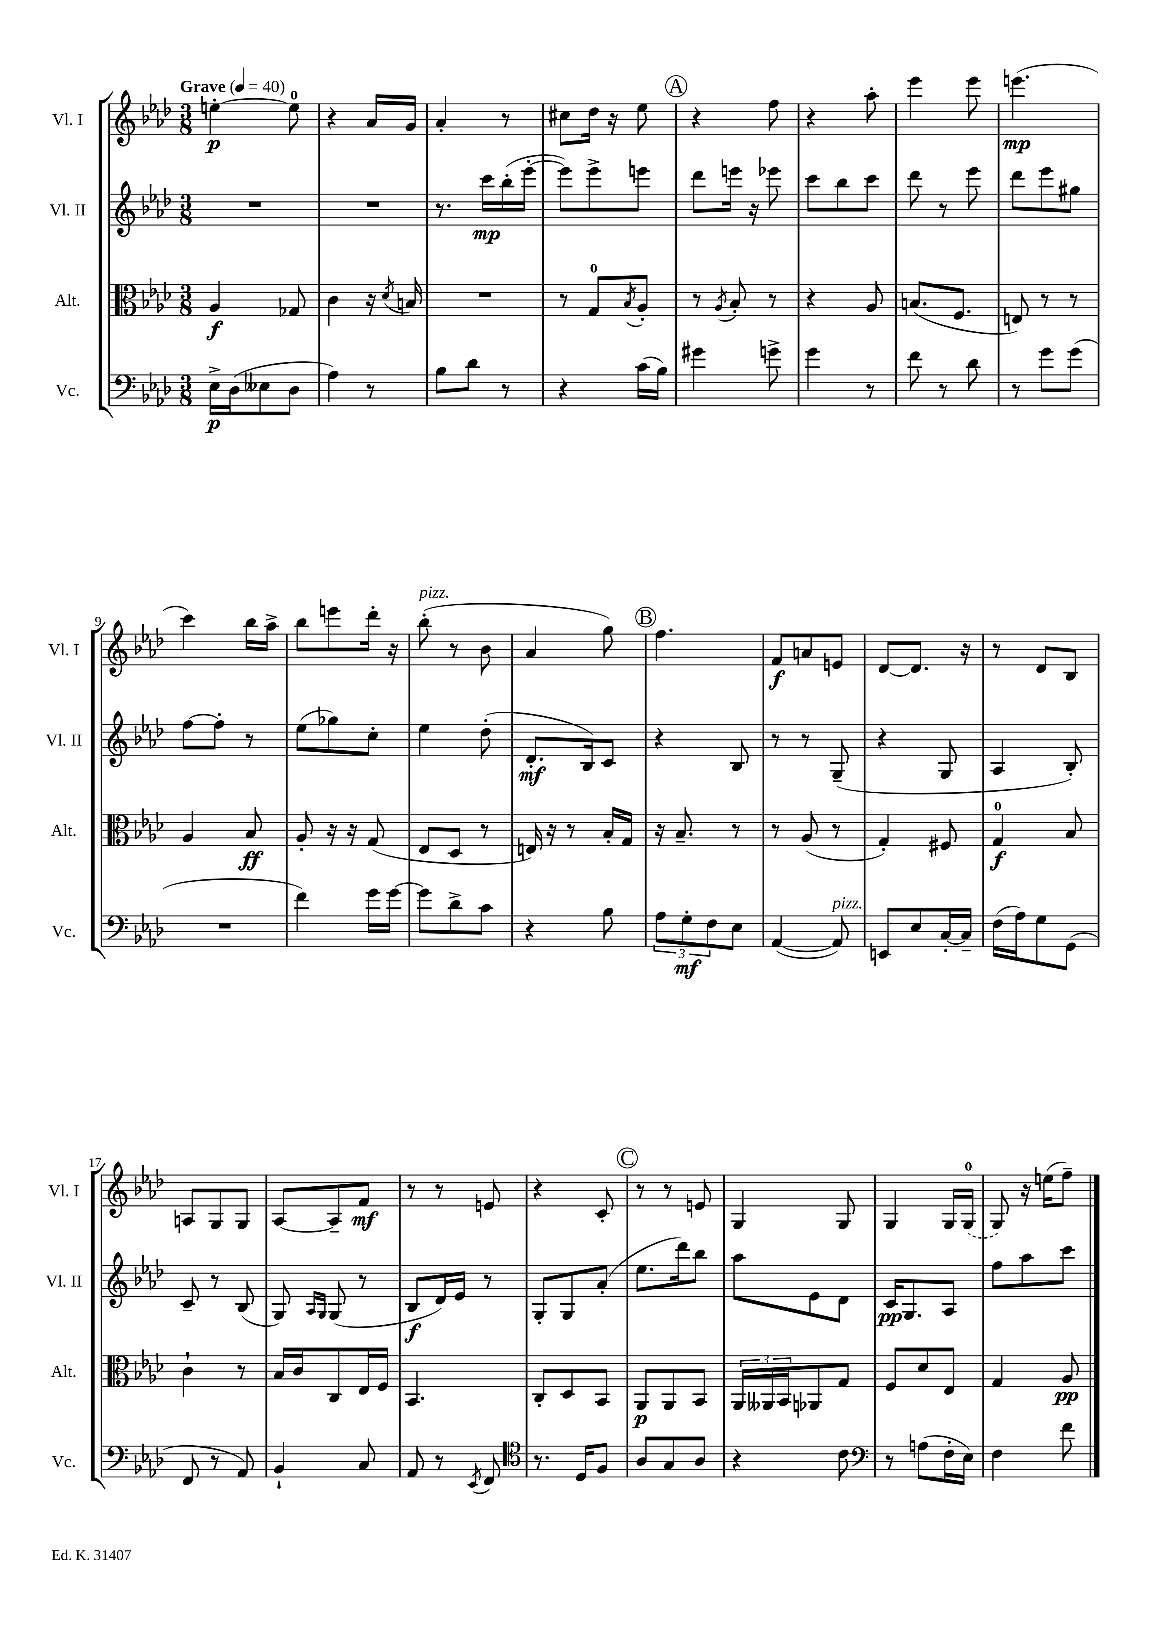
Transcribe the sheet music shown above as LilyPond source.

<<
\new StaffGroup <<
\new Staff = "s0" \with { instrumentName = "Vl. I" shortInstrumentName = "Vl. I" } {
    \clef treble \key aes \major \numericTimeSignature \time 3/8 \tempo "Grave" 4 = 40
    e''4~-.\p e''8-0 |
    r4 aes'16 g'16 |
    aes'4-. r8 |
    cis''8 des''16 r16 ees''8 |
    \mark \markup { \circle "A" } r4 f''8 |
    r4 aes''8-. |
    ees'''4 ees'''8 |
    e'''4.\mp( |
    c'''4) bes''16 aes''16-> |
    bes''8 e'''8 des'''16-. r16 |
    bes''8-.^\markup { \italic "pizz." }( r8 bes'8 |
    aes'4 g''8) |
    \mark \markup { \circle "B" } f''4. |
    f'8\f a'8 e'8 |
    des'8~ des'8. r16 |
    r8 des'8 bes8 |
    a8 g8 g8 |
    aes8~ aes8-- f'8\mf |
    r8 r8 e'8 |
    r4 c'8-. |
    \mark \markup { \circle "C" } r8 r8 e'8 |
    g4 g8 |
    g4 g16 \once \slurDashed g16-0( |
    g8) r16 e''16( f''8--) \bar "|." |
}
\new Staff = "s1" \with { instrumentName = "Vl. II" shortInstrumentName = "Vl. II" } {
    \clef treble \key aes \major \numericTimeSignature \time 3/8
    R4. |
    R4. |
    r8. c'''16\mp bes''16-.( ees'''16~-. |
    ees'''8) ees'''8-> e'''8 |
    \mark \markup { \circle "A" } des'''8 e'''16 r16 ees'''8 |
    c'''8 bes''8 c'''8 |
    des'''8 r8 ees'''8 |
    des'''8 ees'''8 gis''8 |
    f''8~ f''8-. r8 |
    ees''8( ges''8) c''8-. |
    ees''4 des''8-.( |
    des'8.-.\mf bes16) c'8 |
    \mark \markup { \circle "B" } r4 bes8 |
    r8 r8 g8--( |
    r4 g8 |
    aes4 bes8-.) |
    c'8-- r8 bes8( |
    g8) \grace { aes16 g16 } g8( r8 |
    bes8\f des'16) ees'16 r8 |
    g8-. g8 aes'8-.( |
    \mark \markup { \circle "C" } ees''8. des'''16) bes''8 |
    aes''8 ees'8 des'8 |
    c'16\pp g8. aes8 |
    f''8 aes''8 c'''8 \bar "|." |
}
\new Staff = "s2" \with { instrumentName = "Alt." shortInstrumentName = "Alt." } {
    \clef alto \key aes \major \numericTimeSignature \time 3/8
    aes4\f ges8 |
    c'4 r16 \acciaccatura { des'8 } b16 |
    R4. |
    r8 g8-0 \acciaccatura { bes8 } aes8-. |
    \mark \markup { \circle "A" } r8 \acciaccatura { aes8 } bes8-. r8 |
    r4 aes8 |
    b8.( f8. |
    e8) r8 r8 |
    aes4 bes8\ff |
    aes8-. r16 r16 g8( |
    ees8 des8 r8 |
    e16) r16 r8 bes16-. g16 |
    \mark \markup { \circle "B" } r16 bes8.-- r8 |
    r8 aes8( r8 |
    g4-.) fis8 |
    g4-0\f bes8 |
    c'4-! r8 |
    bes16 c'16 c8 ees16 f16 |
    bes,4. |
    c8-. des8 bes,8 |
    \mark \markup { \circle "C" } aes,8\p aes,8 bes,8 |
    \tuplet 3/2 { aes,16 aeses,16 bes,16 } aes,8 g8 |
    f8 des'8 ees8 |
    g4 aes8\pp \bar "|." |
}
\new Staff = "s3" \with { instrumentName = "Vc." shortInstrumentName = "Vc." } {
    \clef bass \key aes \major \numericTimeSignature \time 3/8
    ees16->\p des16( eeses8 des8 |
    aes4) r8 |
    bes8 des'8 r8 |
    r4 c'16( bes16) |
    \mark \markup { \circle "A" } gis'4 g'8-> |
    g'4 r8 |
    f'8 r8 des'8 |
    r8 g'8 g'8( |
    R4. |
    f'4) g'16 g'16~ |
    g'8 des'8-> c'8 |
    r4 bes8 |
    \mark \markup { \circle "B" } \tuplet 3/2 { aes8 g8-.\mf f8 } ees8 |
    aes,4~( aes,8^\markup { \italic "pizz." }) |
    e,8 ees8 c16~-. c16-- |
    f16( aes16) g8 g,8( |
    f,8 r8 aes,8) |
    bes,4-! c8 |
    aes,8 r8 \acciaccatura { ees,8 } f,8 |
    \clef tenor r8. des16 f8 |
    \mark \markup { \circle "C" } aes8 g8 aes8 |
    r4 c'8 |
    \clef bass r8 a8( f16-. ees16) |
    f4 f'8 \bar "|." |
}
>>
>>
